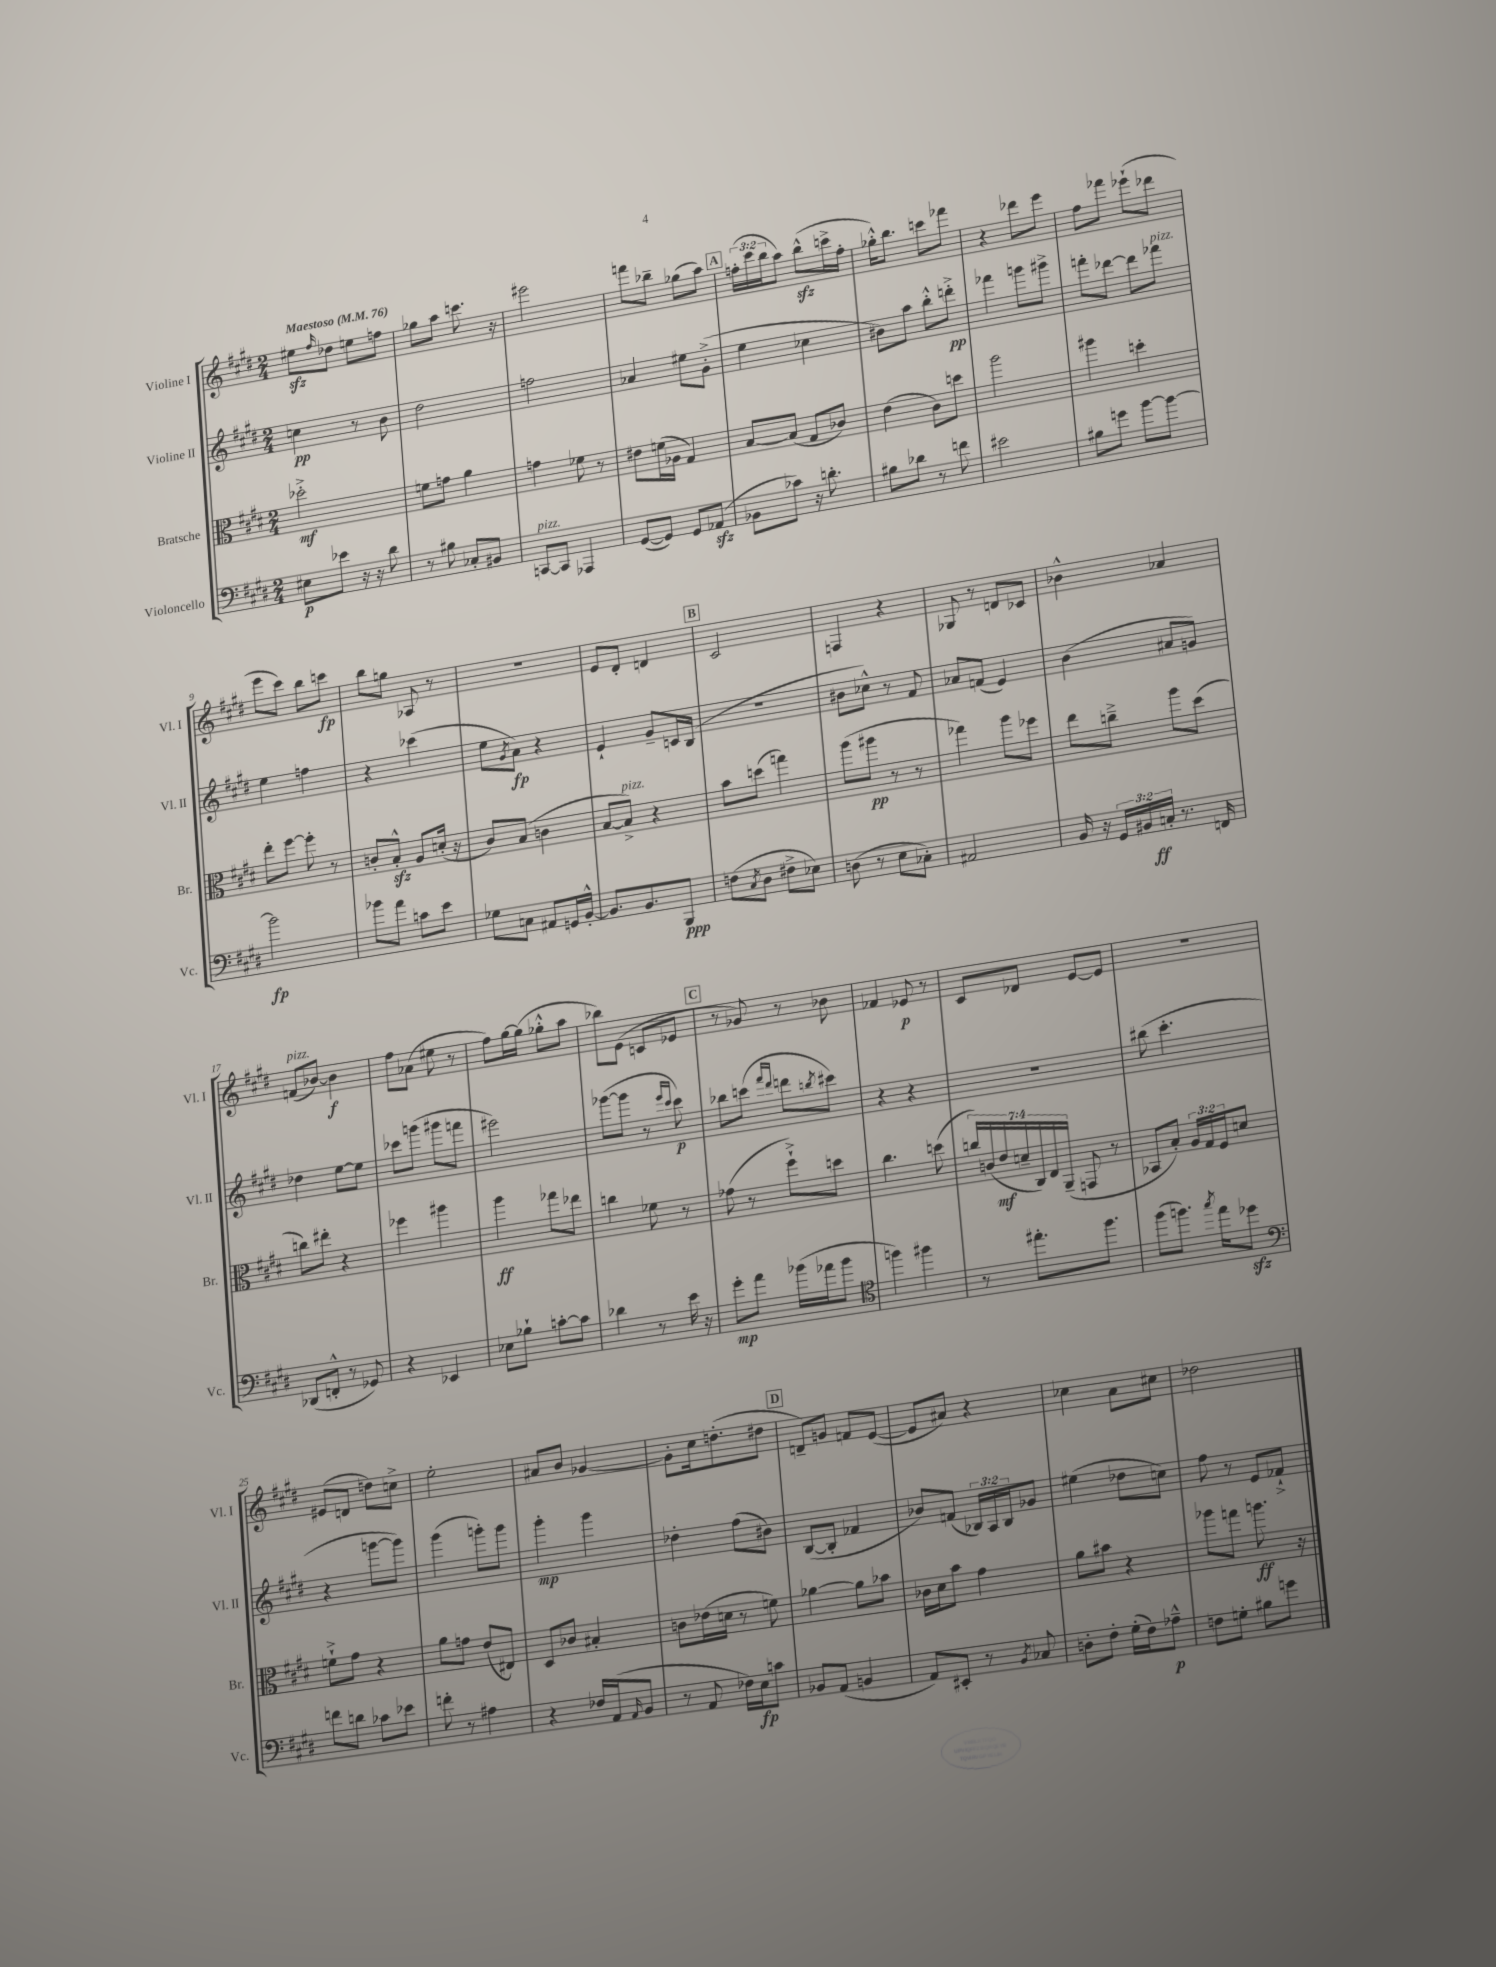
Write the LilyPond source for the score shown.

<<
\new StaffGroup <<
\new Staff = "s0" \with { instrumentName = "Violine I" shortInstrumentName = "Vl. I" } {
    \clef treble \key e \major \numericTimeSignature \time 2/4 \override Staff.TupletNumber.text = #tuplet-number::calc-fraction-text \tempo "Maestoso" 4 = 76
    eis''8\sfz \grace { fis''16 } des''8 e''8 f''8 |
    ges''8 a''8 c'''8. r16 |
    eis'''2 |
    f'''8 bes''8-- ges''8( a''8) |
    \mark \markup { \box "A" } \tuplet 3/2 { f''16-.( cis'''16 b''16 } a''8) b''8-^\sfz( c'''16-> f''16-. |
    ges''16-.-^) b''8. c'''8 fes'''8 |
    r4 des'''8 e'''8 |
    fis''8 fes'''8 ees'''8-!( des'''8 |
    e'''8 cis'''8) b''8 c'''8\fp |
    b''8 g''8 aes8 r8 |
    r2 |
    e'8 dis'8-. d'4 |
    \mark \markup { \box "B" } cis'2 |
    f4 r4 |
    ges8 r8 d'8 ces'8 |
    bes'4-^ aes'4 |
    f'8^\markup { \italic "pizz." }( bes'8~) bes'4\f |
    fis''8 aes'8( eis''8 r8 |
    fis''8) gis''16~ gis''16( ges''8-.-^ a''8 |
    bes''8) e'8( c'8 ees'8 |
    \mark \markup { \box "C" } r8 ges'8) r8 bes'8 |
    fes'4 ees'8\p r8 |
    cis'8 des'8 e'8~ e'8 |
    r2 |
    eis'8( d'8 d''8) c''8-> |
    e''2-. |
    ais'8 b'8 ges'4~ |
    ges'8-. cis''16 d''8.-.( dis''8 |
    \mark \markup { \box "D" } d'8--) g'8 f'8 e'8~( |
    e'8 ais'8) r4 |
    ces''4 a'8 cis''8 |
    des''2 \bar "|." |
}
\new Staff = "s1" \with { instrumentName = "Violine II" shortInstrumentName = "Vl. II" } {
    \clef treble \key e \major \numericTimeSignature \time 2/4 \override Staff.TupletNumber.text = #tuplet-number::calc-fraction-text
    c''4\pp r8 b'8 |
    dis''2 |
    f''2 |
    aes'4 eis''8 gis'8-.->( |
    \mark \markup { \box "A" } e''4 ces''4 |
    bis'8) a''8 b''8-.-^ d'''8-.->\pp |
    fes'''4 g'''8 gis'''8-> |
    f'''8-. des'''8~ des'''8 fes'''8^\markup { \italic "pizz." } |
    e''4 f''4 |
    r4 ces'''4( |
    e''8 \acciaccatura { gis'8 } a'8\fp) r4 |
    e'4-! gis'8-- c'16 b16( |
    \mark \markup { \box "B" } R2 |
    bis'8 ces''8-^) r8 fis'8 |
    aes'8 f'8( e'4) |
    b'4( ais'8 g'8) |
    des''4 e''8~ e''8 |
    ces'''8 g'''8( gis'''8 f'''8 |
    eis'''2) |
    ges'''8~( ges'''8 r8 \grace { e'''16 cis'''16 } cis'''8\p) |
    \mark \markup { \box "C" } bes''8 c'''8( \grace { fis'''16 dis'''16 } d'''8 \acciaccatura { b''8 } cis'''8) |
    r4 r4 |
    R2 |
    bis''8( cis'''4.-. |
    r4 g'''8~ g'''8) |
    gis'''4( g'''8-.) g'''8 |
    gis'''4-.\mp gis'''4 |
    des''4-. fis''8( bis'8) |
    \mark \markup { \box "D" } b8~( b8-. fes'4 |
    bes'8) f'8( \tuplet 3/2 { bes16) a16 bes16 } ges'8 |
    eis''4( des''8 c''8) |
    fis''8 r8 e'8 fes'8-!-> \bar "|." |
}
\new Staff = "s2" \with { instrumentName = "Bratsche" shortInstrumentName = "Br." } {
    \clef alto \key e \major \numericTimeSignature \time 2/4 \override Staff.TupletNumber.text = #tuplet-number::calc-fraction-text
    des''2-.->\mf |
    f'8 g'8 a'4 |
    g'4 fes'8 r8 |
    eis'8 f'16( aes16 gis4) |
    \mark \markup { \box "A" } b8~ b8( gis8 ces'8) |
    e'4( cis'8) d''8 |
    a''2 |
    ais''4 d''4-. |
    e''8-. fis''8~ fis''8-. r8 |
    c'8-. b8-.-^\sfz a8 d'16-.( r16 |
    cis'8) b8( c'4 |
    b8~ b8->^\markup { \italic "pizz." }) r4 |
    \mark \markup { \box "B" } b'8 d''8( g''4) |
    a''8( ais''8\pp r8 r8 |
    ges''4) a''8 fes''8 |
    e''8 c''8---> a''8 dis''8( |
    c''8) eis''8-. r4 |
    fes''4 ais''4 |
    a''4\ff ges''8 ees''8 |
    c''4 fes'8 r8 |
    \mark \markup { \box "C" } ges'8( r8 fis''8-!->) d''8 |
    cis''4. d''8( |
    \tuplet 7/4 { c''16) c'16( e'16\mf d'16-- cis16) e16 a,16--( } g,8 r8 |
    bes,8 b8-.) \tuplet 3/2 { a16 gis16 fis16 } d'8 |
    f'8-!-> gis'8 r4 |
    a'8 g'8 e'8( eis8) |
    dis8 ces'8 bis4-. |
    c'8 ees'16( d'16 r8 f'8) |
    \mark \markup { \box "D" } aes'4~ aes'8 bes'8 |
    ces'16 dis'16 b'8 gis'4 |
    a'8 bis'8 r4 |
    aes''8 g''8 a''8.\ff r16 \bar "|." |
}
\new Staff = "s3" \with { instrumentName = "Violoncello" shortInstrumentName = "Vc." } {
    \clef bass \key e \major \numericTimeSignature \time 2/4 \override Staff.TupletNumber.text = #tuplet-number::calc-fraction-text
    eis8\p ees'8 r16 r16 dis'8 |
    r8 bis8 ces8-. bis,8 |
    c,8~^\markup { \italic "pizz." } c,8 aes,,4 |
    gis,8~( gis,8) gis,8 aes,8\sfz( |
    \mark \markup { \box "A" } bes,8 ces'8) r16 d'8.-. |
    bis8 des'8 r8 f'8 |
    eis'2 |
    bis8 g'8 b'8~ b'8~ |
    b'2\fp |
    bes'8 a'8 c'8 e'8 |
    ges8 c8 ais,8 g,16 b,16~-.-^ |
    b,8. b,8. b,,8\ppp |
    \mark \markup { \box "B" } f8( \acciaccatura { cis8 } dis8 fis8-> ees8) |
    d8( r8 e8 ces8-.) |
    ais,2 |
    b,16 r16 \tuplet 3/2 { gis,16 bis,16 c16-.\ff } r8. f,16 |
    des,8( f,8-.-^ r8 ges,8) |
    r4 ees,4 |
    ees8 bes8-! c'8~-. c'8 |
    des'4 r8 e'16 r16 |
    \mark \markup { \box "C" } gis'8-.\mp a'8 bes'16( aes'16 bes'8 |
    \clef tenor f''4) fis''4 |
    r8 eis''8.-. fis''8. |
    fis''8( f''8.) \acciaccatura { gis''8 } e''16 des''8\sfz |
    \clef bass f'8 d'8 ces'8 ees'8 |
    f'8-. r8 ais4 |
    r4 fes16 a,16( \grace { a,16 } b,8 |
    r8 a,8 fes16) e16\fp c'8 |
    \mark \markup { \box "D" } bes,8 a,8( b,4 |
    a,8) eis,8-. r8 \acciaccatura { b,8 } ces8 |
    d8-. fis8-. gis16-.( fis16) aes8---^\p |
    f8 g8-. bis8 g'8 \bar "|." |
}
>>
>>
